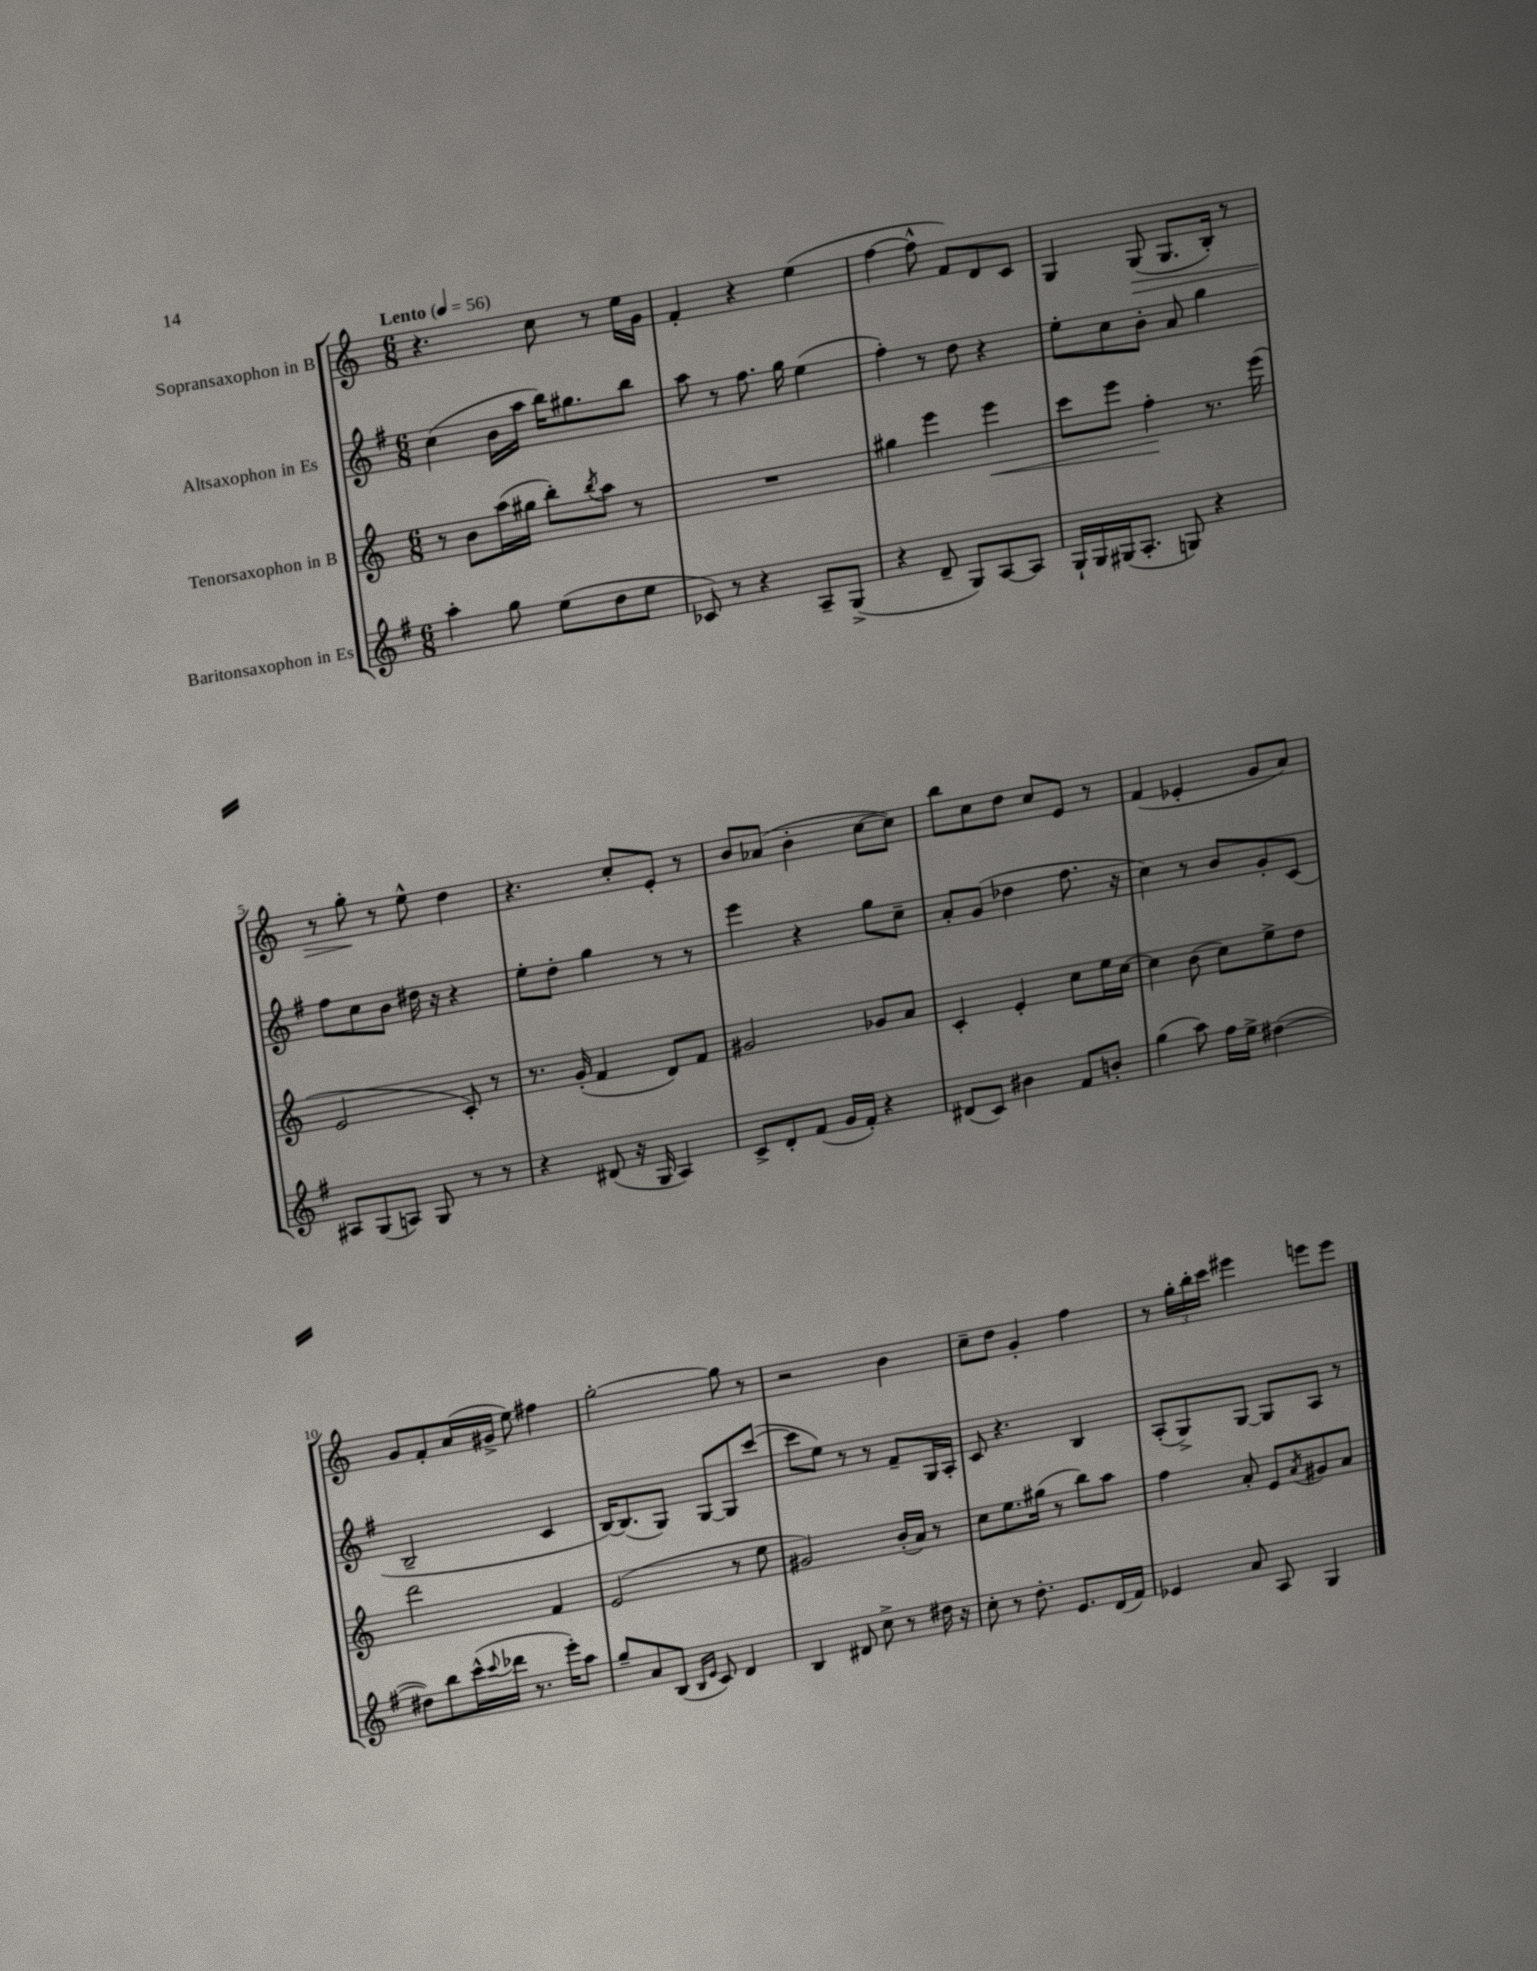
<<
\new StaffGroup <<
\new Staff = "s0" \with { instrumentName = "Sopransaxophon in B" } {
    \clef treble \key c \major \numericTimeSignature \time 6/8 \tempo "Lento" 4 = 56
    r4. c''8 r8 e''16 g'16 |
    f'4-. r4 e''4( |
    f''4~ f''8-^ f'8) d'8 c'8 |
    g4 g8\>( g8. b16-.) r8 |
    r8 g''8-.\! r8 e''8-^ d''4 |
    r4. c''8-. e'8-. r8 |
    b'8 aes'8( b'4-. c''8~ c''8) |
    b''8 c''8 d''8 c''8 e'8 r8 |
    f'4( ees'4-. g'8 a'8) |
    g'8 f'8-. a'16( gis'16-> e''8) fis''4 |
    g''2~-. g''8 r8 |
    r2 b'4 |
    c''8-- d''8 g'4-. f''4 |
    r8 \tuplet 3/2 { g''16-. b''16-. c'''16 } eis'''4 e'''8 e'''8 \bar "|." |
}
\new Staff = "s1" \with { instrumentName = "Altsaxophon in Es" } {
    \clef treble \key g \major \numericTimeSignature \time 6/8
    c''4( b'16 a''16 b''16) gis''8. b''8 |
    a''8 r8 fis''8. g''16 e''4( |
    fis''4-.) r8 d''8 r4 |
    e''8-. c''8 b'8-. a'8 g''4 |
    fis''8 c''8 b'8 dis''16 r16 r4 |
    e''8-. d''8-. g''4 r8 r8 |
    e'''4 r4 g''8 c''8-- |
    a'8-. g'8( des''4 fis''8. r16 |
    c''4) r8 b'8 g'8-. c'8( |
    b2-- c'4 |
    b16~) b8.( g8) g8~ g8 c'''8~( |
    c'''8 e''8) r8 r8 fis'8-- g16 a16-. |
    c'8 r4. b4 |
    a8-.( g8->) g8~ g8 a8 r8 \bar "|." |
}
\new Staff = "s2" \with { instrumentName = "Tenorsaxophon in B" } {
    \clef treble \key c \major \numericTimeSignature \time 6/8
    r8 b'8 a''16( gis''16 b''8-.) \acciaccatura { b''8 } a''8 r8 |
    R2. |
    gis''4 e'''4 e'''4\< |
    c'''8 e'''8 f''4-.\! r8. e'''16( |
    e'2 c'8-.) r8 |
    r8. g'16-.( f'4 d'8) f'8 |
    gis'2 ges'8 a'8 |
    c'4-. e'4-. c''8 e''16 c''16~ |
    c''4 b'8( c''8) e''8-> d''8 |
    d'''2 f'4 |
    e'2( r8 e''8 |
    gis'2) b'16-.( a'16) r8 |
    c''8 e''8. gis''16( r8 b''8) a''8 |
    f''4 a'8-. e'8 \acciaccatura { a'8 } gis'8 a'8 \bar "|." |
}
\new Staff = "s3" \with { instrumentName = "Baritonsaxophon in Es" } {
    \clef treble \key g \major \numericTimeSignature \time 6/8
    a''4-. g''8 e''8( d''8 e''8 |
    ces'8) r8 r4 a8-- g8->( |
    r4 d'8-- g8) a8~ a8 |
    g16-! g16 gis16( a8.-. g8) r4 |
    ais8 g8( a8) g8 r8 r8 |
    r4 dis'8( r16 g16 a4) |
    c'8-> d'8-. fis'8( g'16 fis'16-.) r4 |
    dis'8( c'8) bis'4 fis'8 b'8-. |
    g''4( a''8) fis''16 e''16-> dis''4~( |
    dis''8) b''8 c'''16-^( \appoggiatura { c'''8 } des'''16 r8. e'''16-.) a''8 |
    g''8-- a'8 b8( \grace { b16 e'16 } c'8) d'4 |
    b4 dis'8 c''8-> r8 dis''16 r16 |
    c''8-. r8 d''8.-. e'8. d'16( fis'16) |
    ees'4 a'8 a8 g4 \bar "|." |
}
>>
>>
